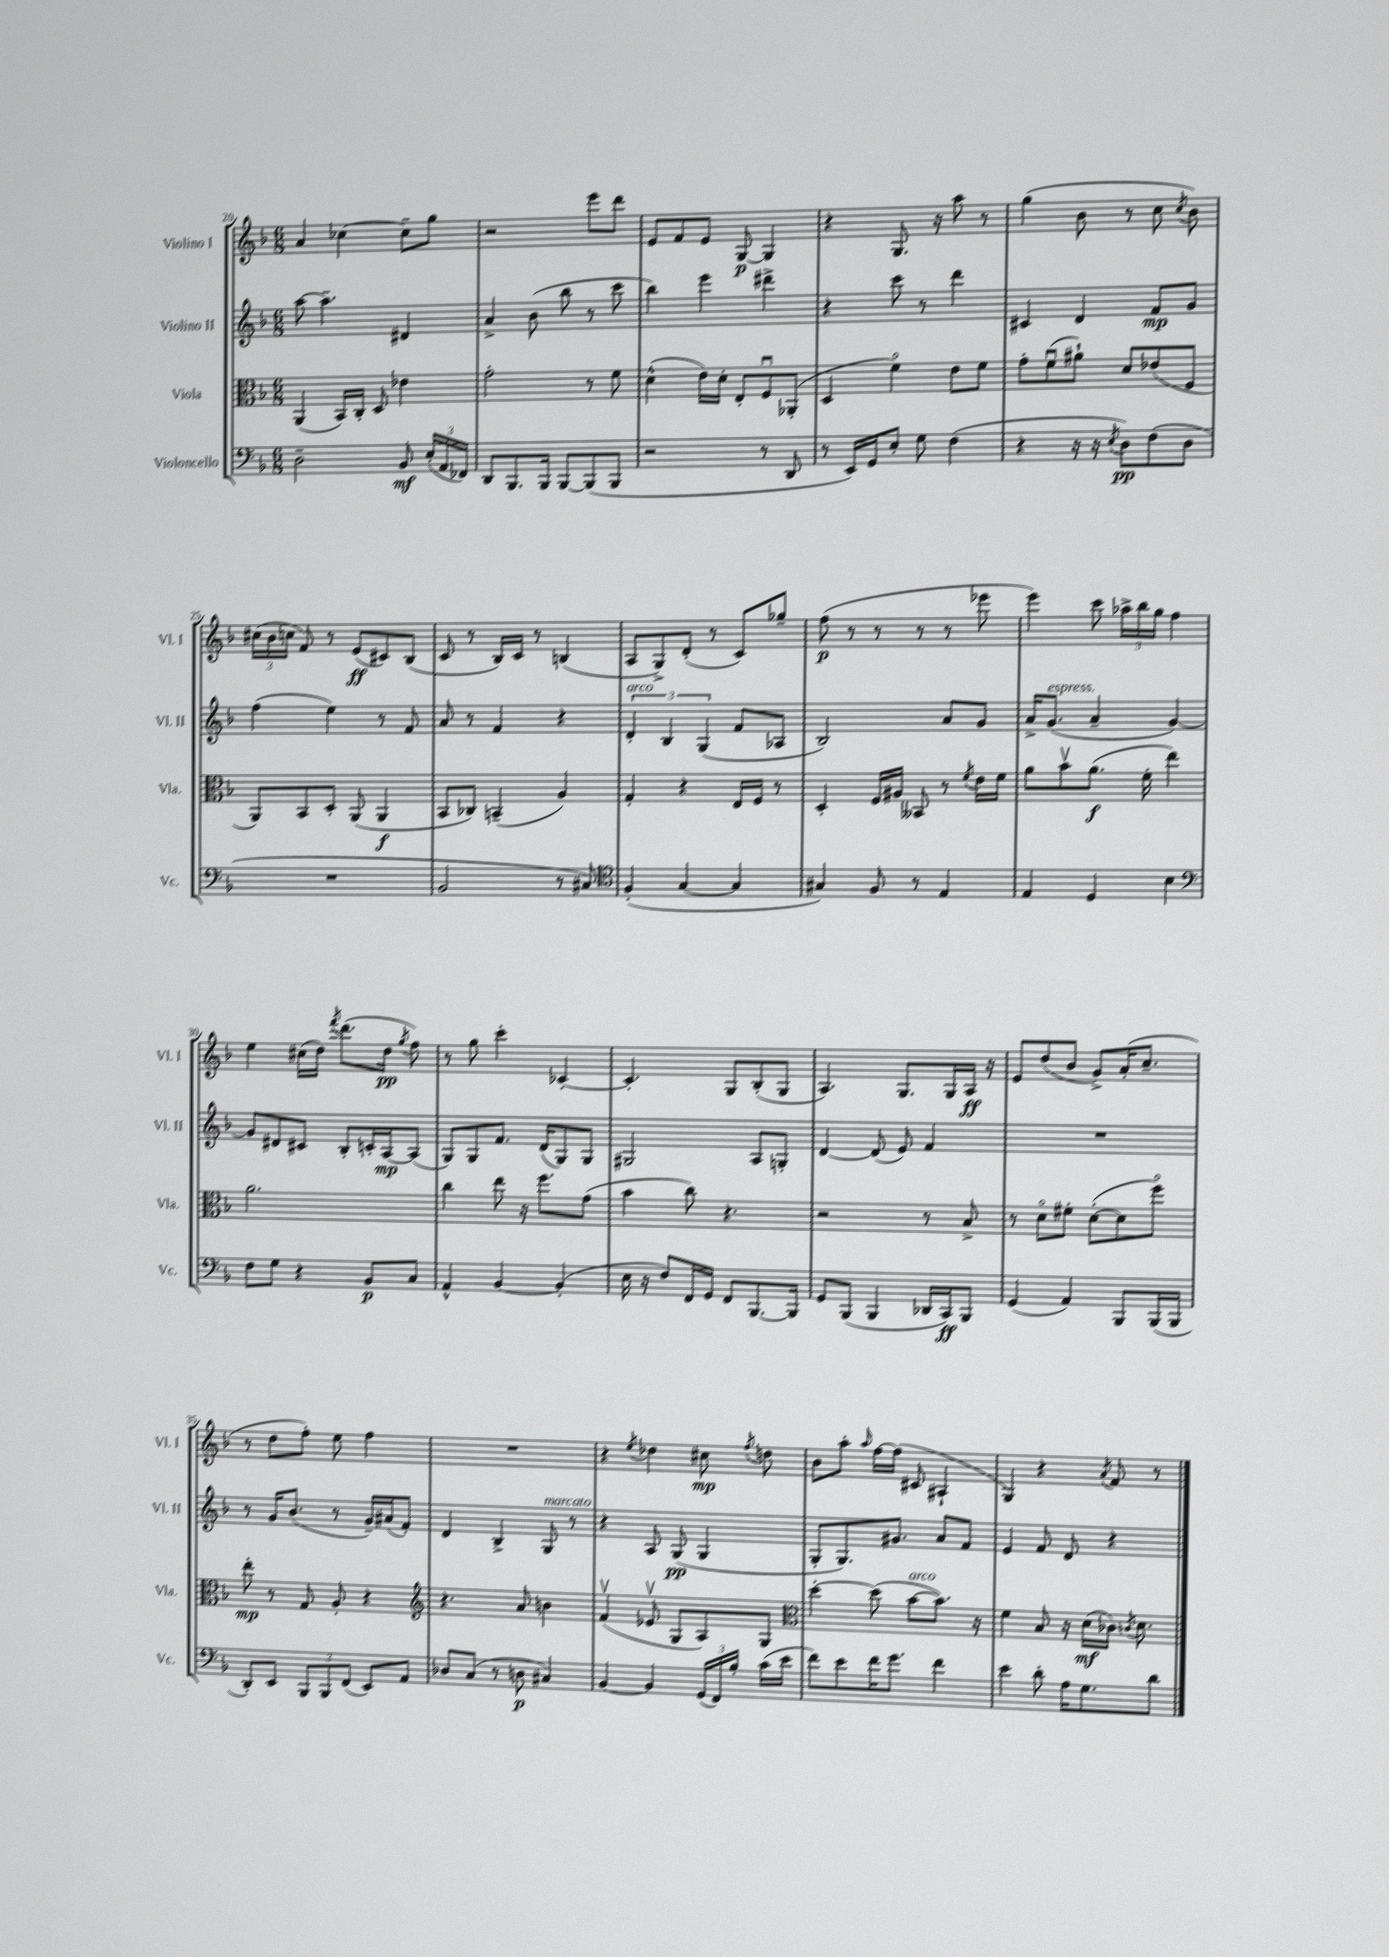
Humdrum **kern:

**kern	**kern	**kern	**kern
*staff4	*staff3	*staff2	*staff1
*clefF4	*clefC3	*clefG2	*clefG2
*k[b-]	*k[b-]	*k[b-]	*k[b-]
*M6/8	*M6/8	*M6/8	*M6/8
2D~	(4AA	[8aa	4a
.	.	4.aa~]	.
.	16BB-)	.	[4cc-
.	16C'	.	.
.	8D	.	.
8BB-	4e-	4d#	8cc-~]
(24E'	.	.	8gg
24AA	.	.	.
24FF-)	.	.	.
=	=	=	=
8DD	2g'	4a^	2r
8.BBB-	.	.	.
.	.	(8b-	.
16BBB-	.	.	.
[8BBB-	.	8bb-	.
(8BBB-]	8r	8r	8eee
8BBB-	8f	8ccc	8ddd
=	=	=	=
2r	(4d^^	4bb-)	8e
.	.	.	8f
.	16e)	4eee	8e
.	16d'	.	.
.	8E'	.	[8G
8r	8Fu	4ddd#^	4G]
8DD	(8AA-'	.	.
=	=	=	=
8r	4D	4r	4r
16EE)	.	.	.
16GG	.	.	.
8E'	4fo)	8ccc	8.G
8G	.	8r	.
.	.	.	16r
(4F	8e	4ddd	8aa
.	8f	.	8r
=	=	=	=
4r	8g'	4c#	(4gg
.	(8fu	.	.
16r	8a#`)	4d	8b-
16r	.	.	.
8qE	.	.	.
8D)	8d	.	8r
(8F	(8e-	8f	8cc
.	.	.	8qcc
8D	8F	8g	8b-)
=	=	=	=
2.r	8AA)	(4ff	(24cc#
.	.	.	24b-
.	.	.	24cc
.	8BB-	.	8f)
.	8D'	4ee)	8r
.	(8AA	.	(8e
.	4AA	8r	8c#)
.	.	8f	(8B-
=	=	=	=
2BB-	8BB-	8a	8c
.	8C-)	8r	8r
.	(4BB~	4f	16B-)
.	.	.	16c
.	.	.	8r
8r	4A)	4r	(4B
8C#)	.	.	.
=	=	=	=
*clefC4	*	*	*
(4F'	4G'	6d'	8A
.	.	.	8G^)
.	.	6B-	.
[4G	4r	.	(8d'
.	.	(6G	.
.	.	.	8r
4G]	16E	8f	8c)
.	16F	.	.
.	8r	8A-	8gg-~
=	=	=	=
4G#)	4D'	2B-)	(8ff
.	.	.	8r
8F	16F	.	8r
.	16A#	.	.
8r	8BB--	.	8r
4E	8r	8a	8r
.	8qf	.	.
.	16e	8g	8eee-
.	16f	.	.
=	=	=	=
4E	8a	16a^	4eee)
.	.	(8.g	.
.	8b-v	.	.
4D	(8.a	4a~	8ccc
.	.	.	24aa-^
.	.	.	24bb-
.	16f'	.	.
.	.	.	24gg
4B-	4ee)	[4g)	4ff
=	=	=	=
*clefF4	*	*	*
8F	2.a	8g]	4ee
8G	.	8d#	.
4r	.	8c#	(16cc#
.	.	.	16dd)
.	.	.	8qfff
.	.	8B-'	(8.ddd
8BB-	.	16c'	.
.	.	[16A	16dd
.	.	.	8qgg
8C	.	(8A]	8ff)
=	=	=	=
4AA^^	4cc	8G)	8r
.	.	8G	8gg
[4BB-	8ee	8.f	4ccc'
.	16r	.	.
.	8.ff	(16d	.
(4BB-']	.	8G)	[4c-'
.	(8g	8G	.
=	=	=	=
16E	4b-	2G#	4.c-']
16r	.	.	.
8F)	.	.	.
16FF	8cc)	.	.
16GG	.	.	.
8FF	4.r	.	8G
[8.BBB-	.	8A	(8B-'
.	.	8G'	8G
16BBB-]	.	.	.
=	=	=	=
8GG	2r	[4d	4.A)
(8BBB-	.	.	.
4BBB-	.	(8d]	.
.	.	8e)	8.G
16DD-	8r	4f	.
16CC)	.	.	16G
8BBB-	8B-^	.	16A
.	.	.	16r
=	=	=	=
(4GG	8r	2.r	8e
.	8do	.	(8dd
4AA)	8f#'	.	8b-
.	([8d'	.	8g^)
8BBB-	8d]	.	(16a'
.	.	.	8.cc~
(16BBB-	8ffo)	.	.
16BBB-	.	.	.
=	=	=	=
8DD')	8ee'	8r	8r
8EE	8r	16g	8dd
.	.	(8.b-	.
12BBB-	8G	.	8ff')
12BBB-	.	.	.
.	8A'	8r	8ee
(12FF	.	.	.
8EE)	4r	16g~)	4ff
.	.	(16a#	.
8AA	.	8f')	.
=	=	=	=
*	*clefG2	*	*
8D-	4.r	4d	2.r
(8C	.	.	.
8r	.	4B-^	.
8D	8a	.	.
4C#)	4b	8G	.
.	.	8r	.
=	=	=	=
[4BB-	(4fv	4r	4r
.	.	.	8qee
4BB-]	8e-v	8A	4dd-
.	8G	(8G	.
(24GG	8A)	4G	8cc#
24FF)	.	.	.
24B-'	.	.	.
.	.	.	8qff
(16c	8G	.	8dd
16e	.	.	.
=	=	=	=
*	*clefC3	*	*
8f)	[4dd'	8G'	8b-
8e	.	8.G)	8aa'
.	.	.	16qqaa
16f	(8dd]	.	[16ff
8.g	.	8.g#	(16ff]
.	[8b-	.	8c#
4f	8.b-])	8a	4A#`
.	.	8f	.
.	16r	.	.
=	=	=	=
4e	4f	4e	4G)
8d'	8B-	8f	4r
16A	16r	8d	.
8.G	(16d	.	.
.	.	.	8qa
.	16c-)	4r	8f
.	8qc	.	.
.	8.d	.	.
8d	.	.	8r
==	==	==	==
*-	*-	*-	*-
